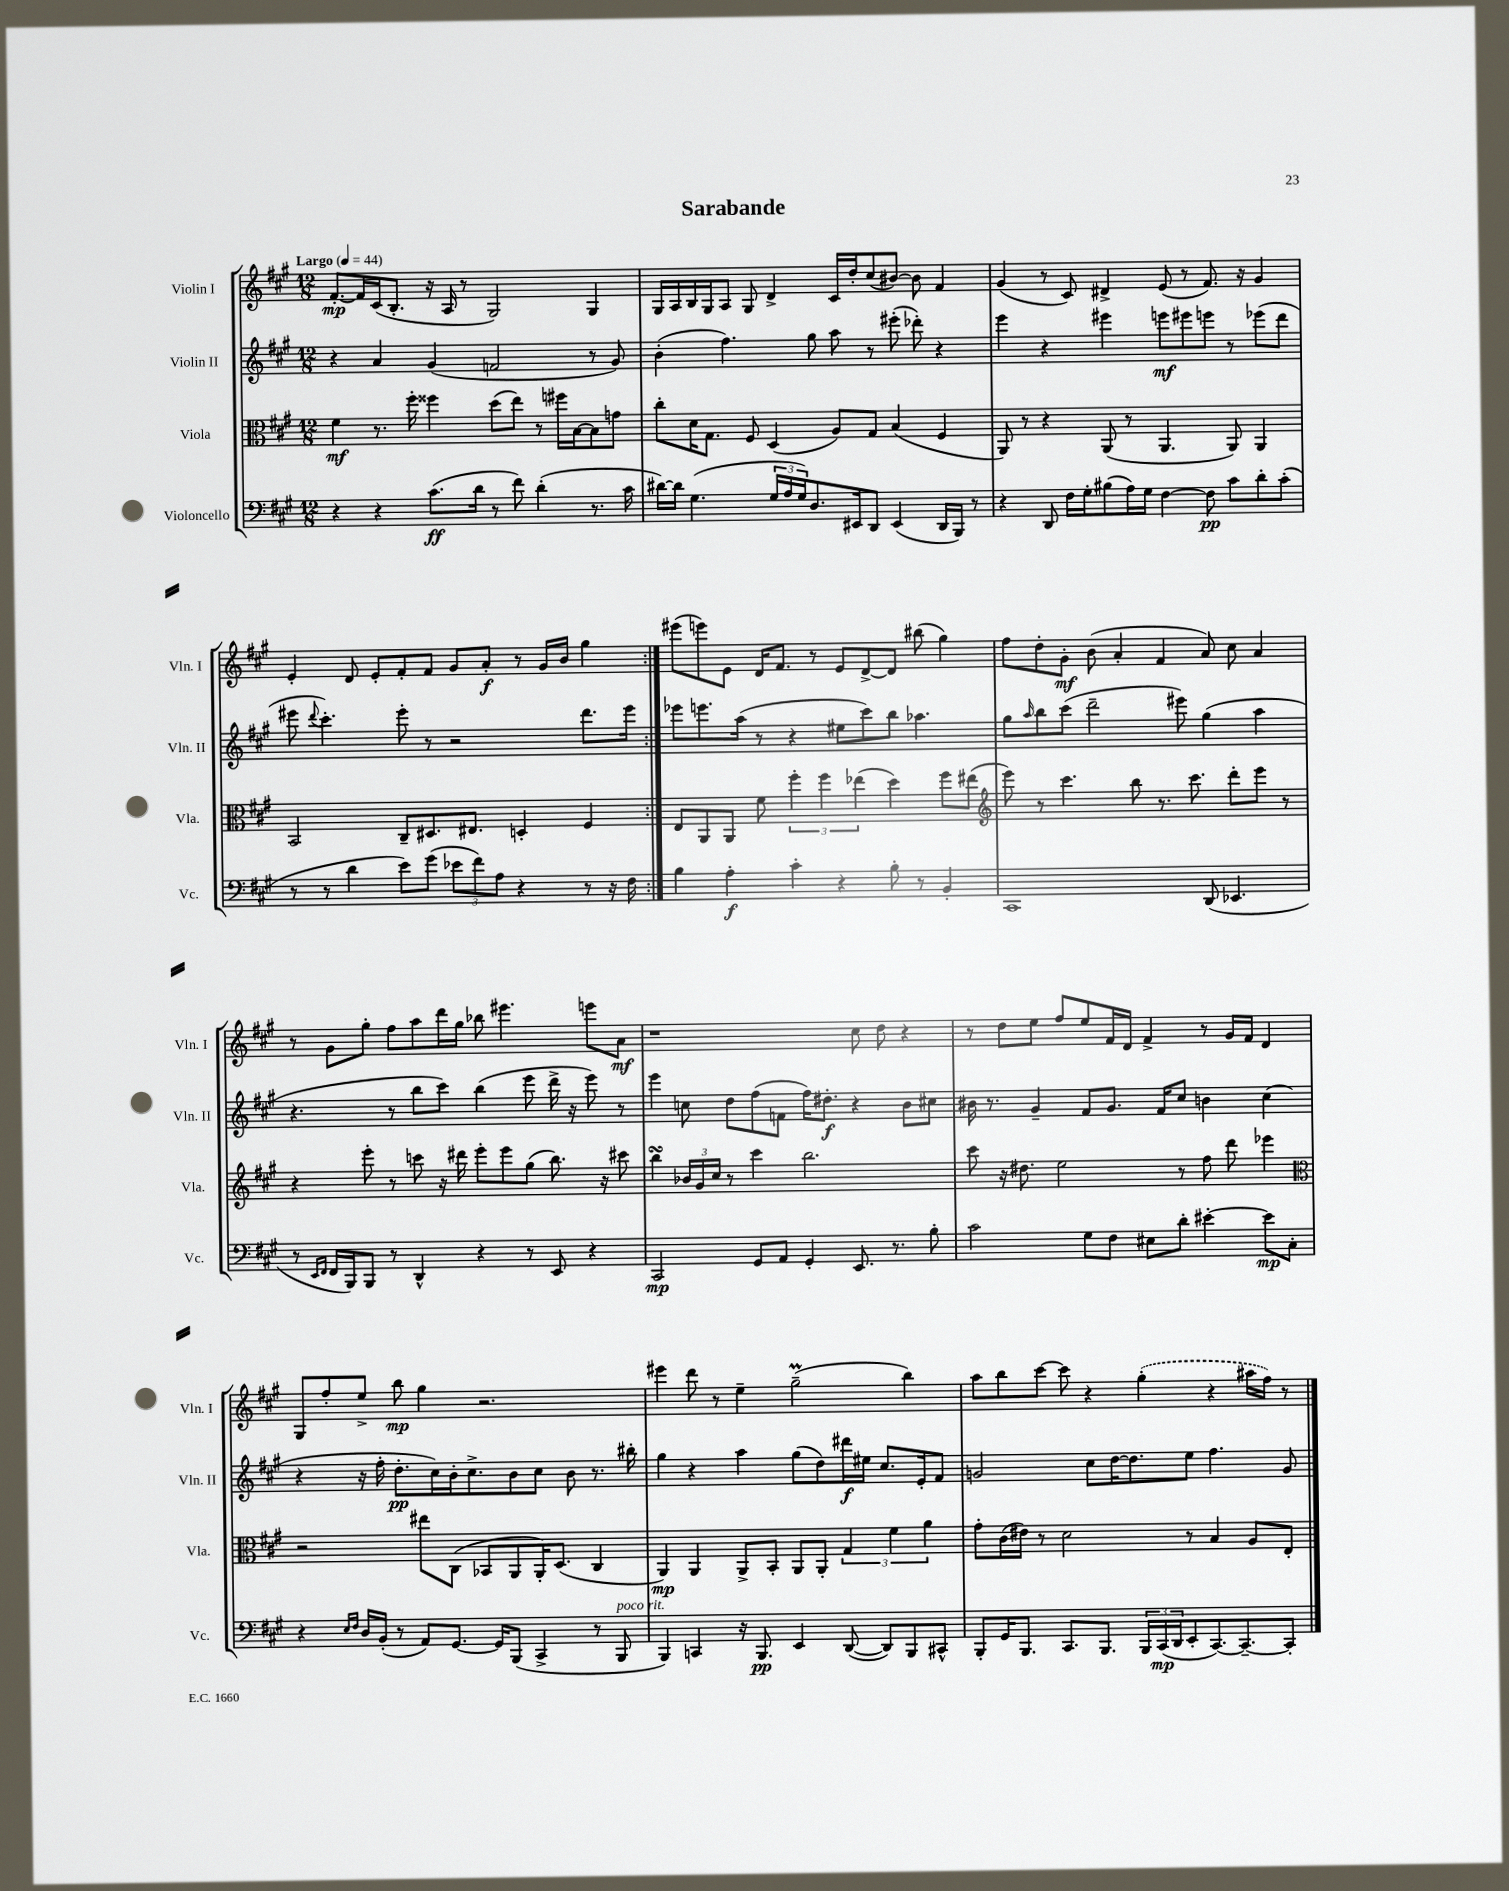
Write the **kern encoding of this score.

**kern	**kern	**kern	**kern
*staff4	*staff3	*staff2	*staff1
*clefF4	*clefC3	*clefG2	*clefG2
*k[f#c#g#]	*k[f#c#g#]	*k[f#c#g#]	*k[f#c#g#]
*M12/8	*M12/8	*M12/8	*M12/8
*MM44	*MM44	*MM44	*MM44
4r	4f#\	4r	[8.f#'/L
.	.	.	16f#/]L
4r	8.r	4a/	(16c#/J
.	.	.	8.B'/J
.	16ff#'\	.	.
(8.c#\L	4ff##\	(4g#/	16r
.	.	.	16A/
.	.	.	8r
16d\Jk	.	.	.
8r	(8dd\L	2f/	2G#/)
8f#\)	8ee\J)	.	.
(4d'\	8r	.	.
.	16ff#\LL	.	.
.	[16B\J	.	.
8.r	8B\]	8r	4G#/
.	8g\J	8g#/)	.
16c#\	.	.	.
=	=	=	=
[16d#\LL)	8cc#'\L	(4b'\	16G#/LL
16d#\]JJ	.	.	16A/
(4.G#\	16d\K	.	16B/
.	8.G#\J	.	16G#/J
.	.	4.ff#\)	8A/J
.	8F#/	.	8G#/
24G#/LL	(4D/	.	4d^/
24A/	.	.	.
24G#/J)	.	.	.
8.D/	.	8gg#\	.
.	8A/L)	8aa\	16c#/LL
16EE#/k	.	.	16dd'/J
8DD/J	8G#/J	8r	(8cc#/
(4EE#/	(4B/	(8eee#'\	[8b#/J)
.	.	8ddd-'\)	8b#\]
16DD/LL	4F#/	4r	4f#/
16BBB/JJ)	.	.	.
8r	.	.	.
=	=	=	=
4r	8AA/)	4eee\	(4g#/
.	8r	.	.
8DD/	4r	4r	8r
16F#\LL	.	.	8c#/)
16G#'\J	.	.	.
(8B#\	(8AA/	4eee#\	4d#^/
16A\L)	8r	.	.
16G#\JJ	.	.	.
[4F#\	4.AA/	8eee\L	(8e/
.	.	8eee#\	8r
8F#\]	.	8eee\J	8.f#/)
8c#\L	8AA/)	8r	.
.	.	.	16r
8d'\	4AA/	(8eee-\L	4g#/
(8c#'\J	.	8ddd\J	.
=	=	=	=
8r	2BB/	8eee#\	4e'/
.	.	8qqddd/	.
8r	.	4.ccc#'\)	.
4d\	.	.	8d/
.	.	.	8e'/L
8e\L)	8C#~/L	8eee#'\	8f#'/
(8g#\J	8.D#/	8r	8f#/J
12e-\L	.	2r	8g#/L
.	8.E#/J	.	.
12f#\)	.	.	.
.	.	.	8a'/J
12A\J	.	.	.
4r	4D'/	.	8r
.	.	.	16g#/LL
.	.	.	16b/JJ
8r	4F#/	8.ddd\L	4gg#\
16r	.	.	.
16F#\	.	16eee#\Jk	.
=:|!	=:|!	=:|!	=:|!
4B\	8E/L	8eee-\L	(8eee#\L
.	8AA/	8.eee\	8eee\)
4A'\	8AA/J	.	8e\J
.	.	(16aa\Jk	.
.	8f#\	8r	16d/LK
.	.	.	8.f#/J
4c#'\	6ff#'\	4r	.
.	.	.	8r
.	6ff#\	.	.
4r	.	8ee#\L	8e/L
.	(6ee-\	.	.
.	.	8ccc#\)	[8d^/
8B'\	4dd\)	8bb\J	8d/]J
8r	.	4.aa-\	(8bb#\
4BB'/	8ff#\L	.	4gg#\)
.	(8ee#\J	.	.
=	=	=	=
*	*clefG2	*	*
1CC#	8eee\)	8gg#\L	8ff#\L
.	.	16qqaa/	.
.	8r	8bb\	8dd'\
.	4.ccc#\	(8ccc#\J	8g#'\J
.	.	2ddd~\	(8b\
.	.	.	4a'/
.	8bb\	.	.
.	8.r	.	4f#/
.	.	8eee#\)	.
.	8.ccc#\	.	.
(8DD/	.	(4gg#\	8a/)
4.EE-/	8ddd'\L	.	8cc#\
.	8eee\J	4aa\	4a/
.	8r	.	.
=	=	=	=
8r	4r	4.r	8r
16qqEE/LL	.	.	.
16qqFF#/JJ	.	.	.
16FF#/LL	.	.	8g#\L
16BBB/J)	.	.	.
8BBB/J	8eee'\	.	8gg#'\J
8r	8r	8r	8ff#\L
4DD^^/	8ccc\	8bb\L	8aa\
.	16r	8ccc#\J)	16ddd\L
.	16ddd#\	.	16gg#\JJ
4r	8eee'\L	(4bb\	8bb-\
.	8eee\	.	4.eee#\
8r	(8gg#\J	8eee\	.
8EE/	8.bb\)	16ddd^\	.
.	.	16r	.
4r	.	8eee\)	8eee\L
.	16r	.	.
.	8ccc#\	8r	8a\J
=	=	=	=
2CC#/	4bb\	4eee\	1r
.	24b-/LL	8cc\	.
.	24g#/	.	.
.	24cc#/JJ	.	.
.	8r	8dd\L	.
8GG#/L	4ccc#\	(8ff#\	.
8AA/J	.	8f\J	.
4GG#'/	2.bb\	16ff#\LK)	.
.	.	8.dd#'\J	.
8.EE/	.	4r	8cc#\
.	.	.	8dd\
8.r	.	.	.
.	.	8b\L	4r
8B'\	.	8cc#\J	.
=	=	=	=
2c#\	8ccc#\	16b#\	8r
.	.	8.r	.
.	16r	.	8dd\L
.	8.dd#\	.	.
.	.	4g#~/	8ee\J
.	2ee\	.	8ff#/L
8G#\L	.	8f#/L	8ee/
8F#\J	.	8.g#/J	16f#/L
.	.	.	16d/JJ
8E#\L	.	.	4f#^/
.	.	16f#/LK	.
8d'\J	8r	8cc#/J	.
[4e#'\	8ff#\	4b\	8r
.	8ddd\	.	16g#/LL
.	.	.	16f#/JJ
8e#\]L	4eee-\	(4cc#\	4d/
8C#'\J	.	.	.
=	=	=	=
*	*clefC3	*	*
4r	2r	4r	8G#/L
.	.	.	8ff#'/
16qqE/LL	.	.	.
16qqF#/JJ	.	.	.
16D/LL	.	16r	8ee^/J
(16BB'/JJ	.	16ff#'\	.
8r	.	8.dd'\L	8bb\
8AA/L)	8ee#\L	.	4gg#\
.	.	16cc#\L)	.
[8.GG#/J	(8C#\J	16b'\J	.
.	.	8.cc#^\	.
.	8BB-/L	.	2.r
16GG#/]LK	.	.	.
(8BBB/J	8AA/	8b\	.
4CC#^/	16AA'/K)	8cc#\J	.
.	(8.D/J	.	.
.	.	8b\	.
8r	4C#/	8.r	.
8BBB/	.	.	.
.	.	16bb#'\	.
=	=	=	=
4BBB/)	4AA/)	4gg#\	4eee#\
4CC/	4AA/	4r	8ddd\
.	.	.	8r
16r	8AA^/L	4aa\	4ee~\
8.BBB/	.	.	.
.	8BB'/J	.	.
4EE/	8AA/L	(8gg#\L	(2gg#~\
.	8AA'/J	8dd\)	.
([8DD/	6G#/	16ddd#\L	.
.	.	16ee#\JJ	.
8DD/]L)	.	8.cc#/L	.
.	6f#\	.	.
8BBB/	.	.	4bb\)
.	.	16e'/k	.
.	6a\	.	.
8CC#^^/J	.	8f#/J	.
=	=	=	=
8BBB'/L	8g#'\L	2g/	8aa\L
16GG#/K	(16c#\L	.	8bb\
8.BBB/J	16e#\JJ)	.	.
.	8r	.	[8ccc#\J
8.CC#/L	2d\	.	8ccc#\]
.	.	8cc#\L	4r
8.BBB/J	.	.	.
.	.	[16dd\K	.
.	.	8.dd\]	.
24BBB/LL	.	.	(4gg#'\
(24CC#/	.	.	.
24DD/J	.	.	.
8EE'/	8r	8ee\J	.
[8.CC#/)	4B/	4.ff#\	4r
8.CC#~/_	.	.	.
.	8A/L	.	16aa#\LL
.	.	.	16ff#\JJ)
8CC#'/]J	8E'/J	8g/	8r
==	==	==	==
*-	*-	*-	*-
